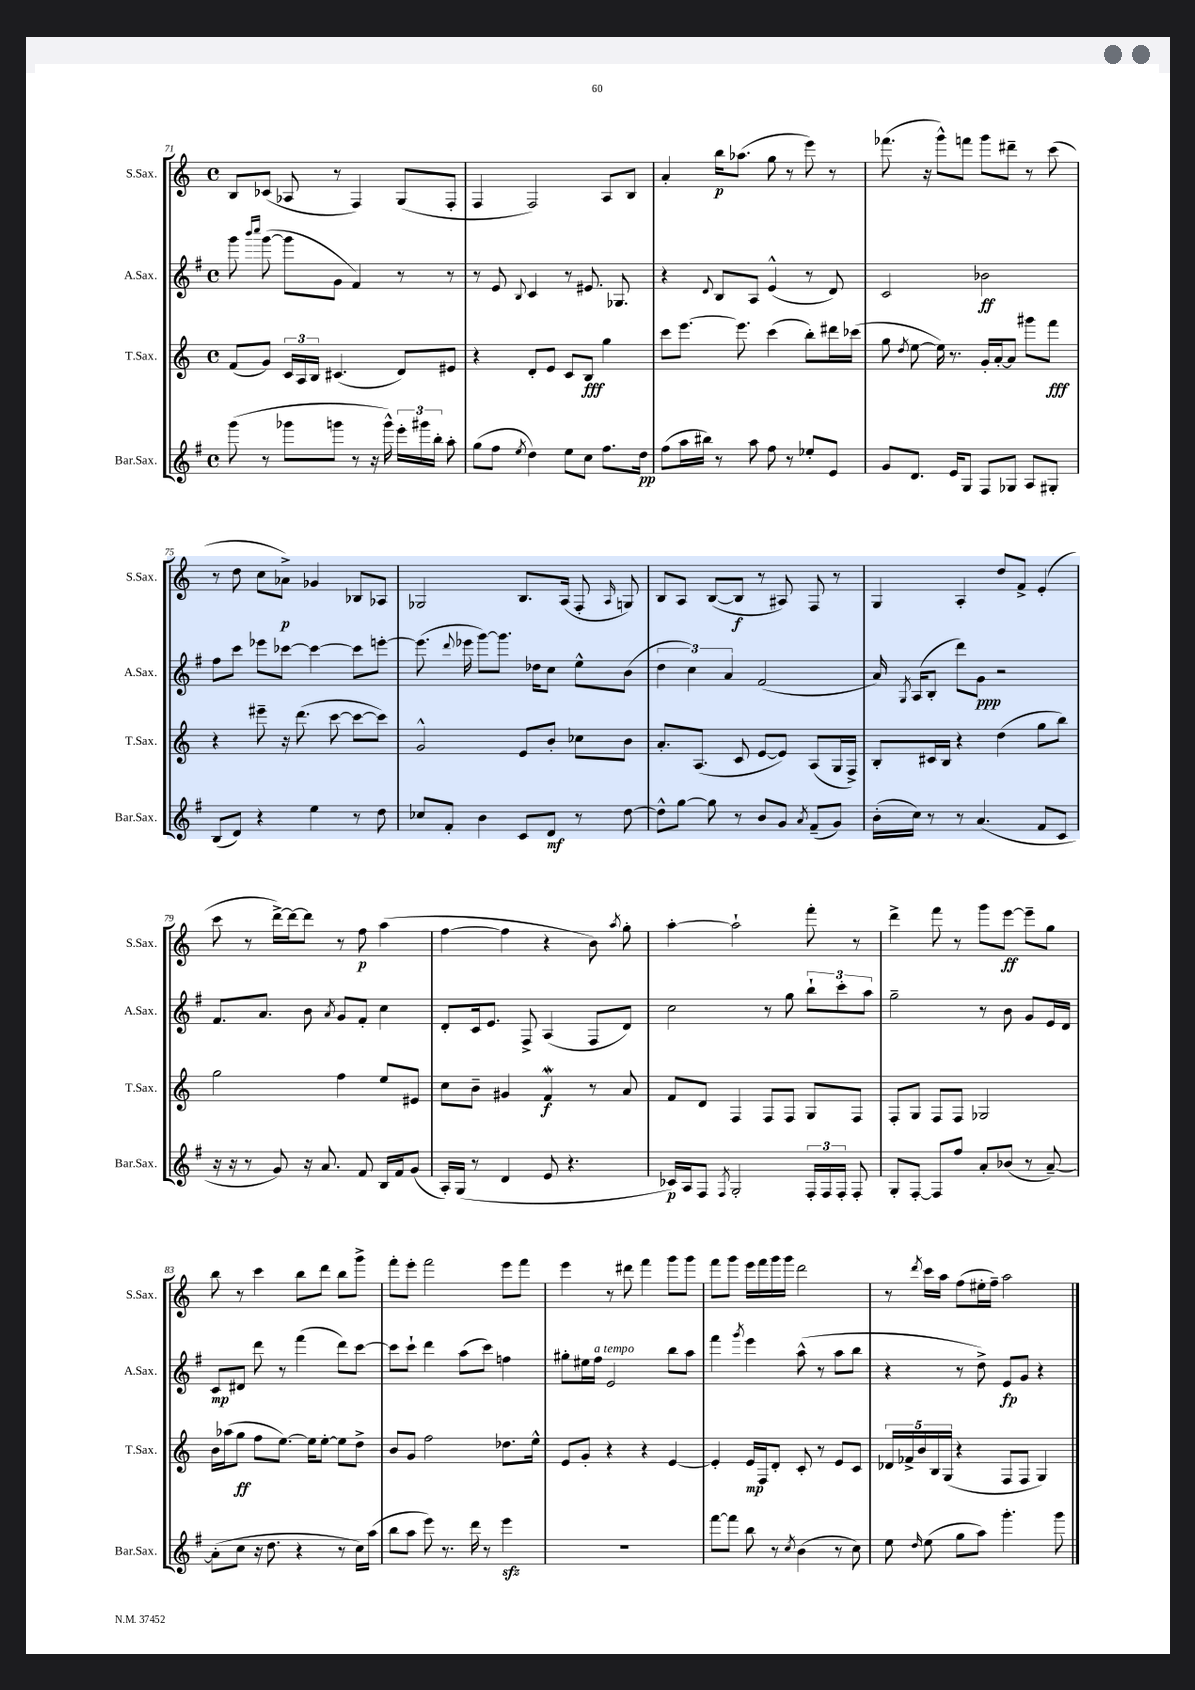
<<
\new StaffGroup <<
\new Staff = "s0" \with { instrumentName = "S.Sax." shortInstrumentName = "S.Sax." } {
    \clef treble \key c \major \defaultTimeSignature \time 4/4
    \autoBeamOff b8[ ces'8]( aes8 r8 f4) g8[( f8]-. |
    f4 f2) a8[ b8] |
    a'4-. b''16[\p aes''8.]( g''8 r8 e'''8) r8 |
    fes'''8.( r16 g'''8[-^) f'''8] g'''8[ dis'''8]-- r8 c'''8( |
    r8 d''8 c''8[ aes'8]->\p) ges'4 bes8[ aes8] |
    ges2 b8.[ a16]( f8-. \grace { a16 } g8) |
    b8[ a8] b8[~( b8]\f r8 ais8) f8 r8 |
    g4 a4-. d''8[ f'8]-> e'4-.( |
    c'''8 r8 d'''16[~->) d'''16~ d'''8] r8 f''8\p a''4( |
    f''4~ f''4 r4 b'8) \acciaccatura { a''8 } g''8-. |
    a''4~-. a''2-! f'''8-. r8 |
    d'''4-> f'''8 r8 g'''8[ e'''8]~\ff e'''8[-- g''8] |
    b''8 r8 c'''4 b''8[ d'''8] b''8[ g'''8]-> |
    f'''8[-. e'''8]-. f'''2 e'''8[ f'''8] |
    e'''4 r8 dis'''8 f'''4 g'''8[ g'''8] |
    f'''8[ g'''8] e'''16[ f'''16 g'''16 g'''16] d'''2 |
    r8 \acciaccatura { d'''8 } c'''16[ a''16] f''8[( eis''16-. f''16]--) a''2 \bar "|." |
}
\new Staff = "s1" \with { instrumentName = "A.Sax." shortInstrumentName = "A.Sax." } {
    \clef treble \key g \major \defaultTimeSignature \time 4/4
    \autoBeamOff g'''8 \grace { b'''16[ c''''16] } g'''8~( g'''8[ g'8] fis'4) r8 r8 |
    r8 e'8 \appoggiatura { b8 } c'4 r8 eis'8. ges8. |
    r4 \appoggiatura { d'8 } b8[ a8] e'4-^( r8 d'8) |
    c'2 bes'2\ff |
    fis''8[ c'''8] ees'''8[ ces'''8]~ ces'''4~ ces'''8[ e'''8]~-. |
    e'''8.( \appoggiatura { d'''8 } ees'''16 g'''8[~) g'''8.] des''16[ c''8] e''8[-^ b'8]( |
    \tuplet 3/2 { d''4 c''4) a'4 } fis'2( |
    a'16) \acciaccatura { g8 } a16[( b8]-. d'''8[) g'8]\ppp r2 |
    fis'8.[ a'8.] b'8 \acciaccatura { a'8 } g'8[ fis'8]-. c''4 |
    d'8[-. c'16 e'8.] fis8-> a4( fis8[ d'8]) |
    c''2 r8 g''8 \tuplet 3/2 { b''8[-! c'''8-. a''8] } |
    g''2-- r8 b'8 g'8[ e'16 d'16] |
    c'8[\mp dis'8] d'''8 r8 fis'''4( d'''8[) c'''8]~ |
    c'''8[ c'''8]-! d'''4 a''8[( c'''8]) f''4 |
    gis''8[-. eis''16 fis''16]^\markup { \italic "a tempo" } e'2 b''8[ a''8] |
    fis'''4 \acciaccatura { g'''8 } e'''4 a''8-^( r8 a''8[ b''8] |
    r4 r8 d''8->) e'8[\fp g'8] r4 \bar "|." |
}
\new Staff = "s2" \with { instrumentName = "T.Sax." shortInstrumentName = "T.Sax." } {
    \clef treble \key c \major \defaultTimeSignature \time 4/4
    \autoBeamOff f'8[( g'8]) \tuplet 3/2 { c'16[ a16 b16] } cis'4.( d'8[) eis'8] |
    r4 d'8[-. e'8] c'8[ b8]\fff g''4 |
    c'''8[ e'''8.]~ e'''8. c'''4( b''8[-.) dis'''16 ces'''16]( |
    g''8 \acciaccatura { d''8 } e''8~ e''16) r8. g'16[-. a'16~-. a'8] gis'''8[ f'''8]\fff |
    r4 eis'''8-- r16 d'''8.( c'''8~ c'''8[~ c'''8]) |
    g'2-^ e'8[ b'8]-. ces''8[ b'8] |
    a'8.[-. a8.]( c'8 e'8[~ e'8]) a8[( g16 f16]->) |
    b8[-. cis'16 b16] r4 d''4( g''8[ b''8]) |
    g''2 f''4 e''8[ eis'8] |
    c''8[ b'8]-- gis'4 f'4\mordent\f r8 a'8 |
    f'8[ d'8] f4 f8[ f8] g8[ f8] |
    f8[-. g8] f8[ f8] ges2 |
    b'16[ aes''16( g''8]\ff f''8[ e''8.]~) e''16[ e''8]~-. e''8[ d''8]-> |
    b'8[ g'8] f''2 des''8.[ e''16]-^ |
    e'8[ g'8]-. r4 r4 e'4~ |
    e'4-. e'16[\mp f16 d'8]-. c'8-. r8 e'8[ c'8] |
    \tuplet 5/4 { des'16[ fes'16-> b'16 b16 g16]( } r4 f8[ f8] g4) \bar "|." |
}
\new Staff = "s3" \with { instrumentName = "Bar.Sax." shortInstrumentName = "Bar.Sax." } {
    \clef treble \key g \major \defaultTimeSignature \time 4/4
    \autoBeamOff g'''8( r8 ges'''8[ g'''8] r8 r16 g'''16-^) \tuplet 3/2 { e'''16[-. gis'''16 b''16]-. } a''8-. |
    g''8[( fis''8] \acciaccatura { e''8 } d''4) e''8[ c''8] fis''8.[ d''16]\pp |
    fis''8[( a''16 bis''16]) r8 a''8 fis''8 r8 ees''8[-. e'8] |
    g'8[ d'8.] e'16[ g8] fis8[ ges8] a8[ gis8]-. |
    b8[( d'8]) r4 e''4 r8 d''8 |
    ces''8[ fis'8]-. b'4 c'8[ d'8]\mf r8 d''8~ |
    d''8[-^ g''8]~ g''8 r8 b'8[ g'8] \acciaccatura { a'8 } fis'8[--( g'8]) |
    b'16[-.( c''16]) r8 r8 a'4.( fis'8[ c'8] |
    r16 r16 r8 g'8) r16 a'8. fis'8 b16[ fis'16 g'8]( |
    a16[-.) g16]( r8 d'4 e'8 r4. |
    ces'16[\p) a16 fis8] \acciaccatura { fis8 } g2-. \tuplet 3/2 { fis16[-. fis16 fis16]-. } fis8-. |
    g8[-. fis8]~-. fis8[ fis''8] a'8[-. bes'8]( r8 a'8~--) |
    a'8[-.( c''8] r16 d''8. r4 r8 c''16[) a''16]( |
    b''8[ a''8] e'''8) r8. d'''16 r8 e'''4\sfz |
    R1 |
    fis'''8[~ fis'''8] b''8 r8 \acciaccatura { c''8 } b'4( r8 c''8) |
    e''8 \grace { d''16 } e''8( g''8[ a''8]) g'''4.-. g'''8 \bar "|." |
}
>>
>>
\layout { \context { \Score currentBarNumber = #71 } }
